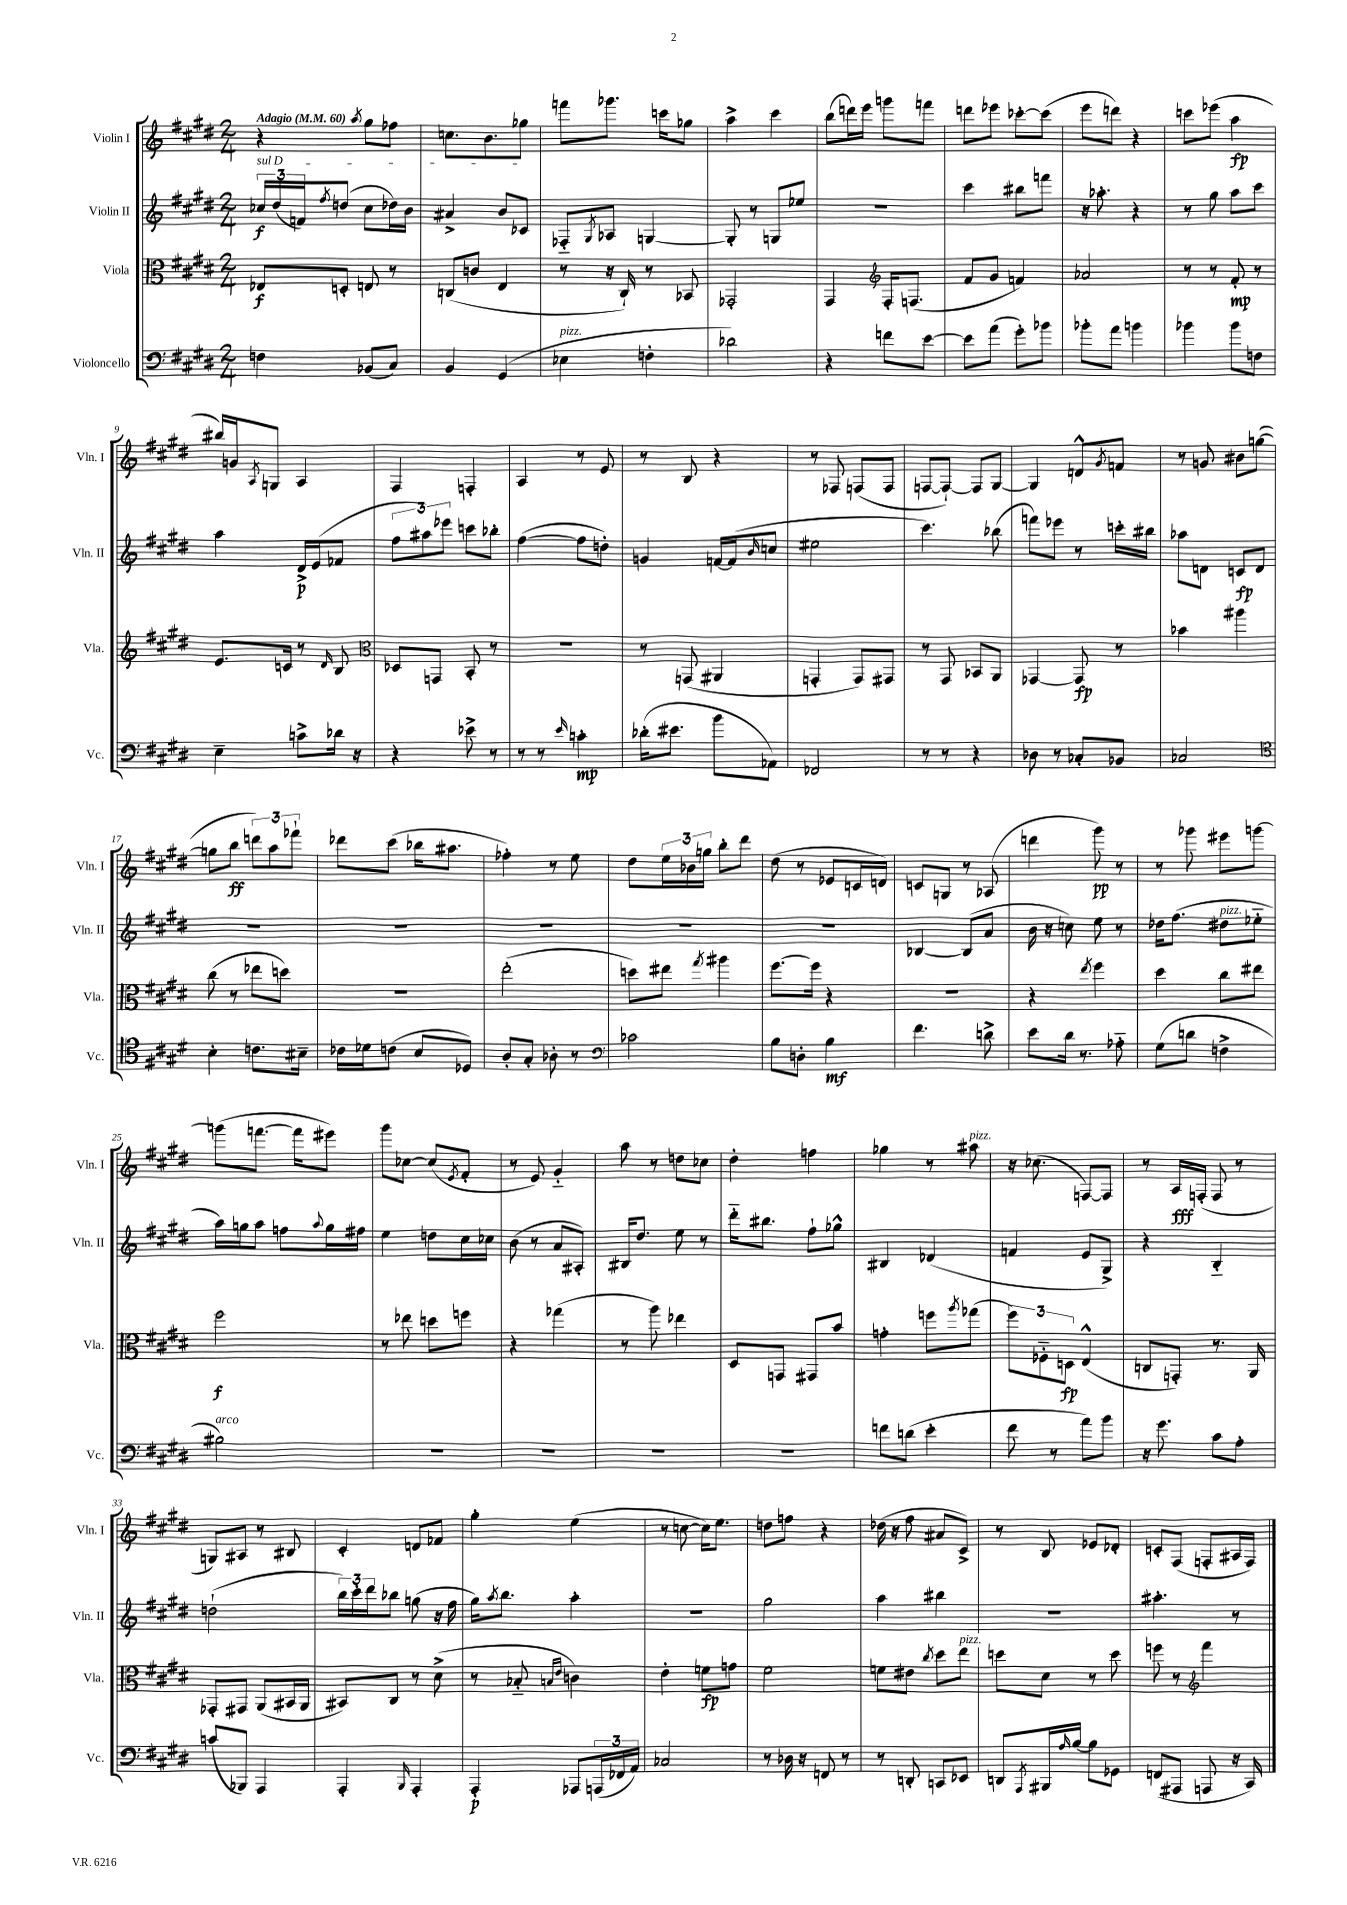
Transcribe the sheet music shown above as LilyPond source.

<<
\new StaffGroup <<
\new Staff = "s0" \with { instrumentName = "Violin I" shortInstrumentName = "Vln. I" } {
    \clef treble \key e \major \numericTimeSignature \time 2/4 \tempo "Adagio" 4 = 60
    r4 \acciaccatura { a''8 } gis''8 fes''8 |
    c''8. b'8. ges''8 |
    f'''8 ges'''8. c'''16 ges''8 |
    a''4-> cis'''4 |
    b''8( d'''16) e'''16 g'''8 f'''8 |
    d'''8 ees'''8 ces'''8~-. ces'''8( |
    e'''8 d'''8) r4 |
    c'''8 ees'''8( a''4\fp |
    bis''16) g'16 \acciaccatura { a8 } g8 a4 |
    fis4 f4-. |
    a4 r8 e'8 |
    r8 b8 r4 |
    r8 fes8 f8( f8 |
    f8~ f8~-!) f8 gis8~ |
    gis4 d'8-^ \acciaccatura { gis'8 } f'8 |
    r8 g'8 bis'8 g''8~( |
    g''8 b''8\ff \tuplet 3/2 { d'''8) a''8 fes'''8-! } |
    des'''8 cis'''8( bes''16 ais''8. |
    fes''4-.) r8 e''8 |
    dis''8 \tuplet 3/2 { e''16 bes'16 g''16 } b''8-. dis'''8 |
    dis''8( r8 ees'8 c'16 d'16) |
    c'8 g8 r8 aes8( |
    d'''4 gis'''8\pp) r8 |
    r8 ges'''8 eis'''8 g'''8~ |
    g'''8( f'''8.~ f'''16 eis'''8) |
    gis'''8 ces''8~ ces''8( \acciaccatura { e'8 } fis'8-. |
    r8 e'8) gis'4-_ |
    a''8 r8 d''8 ces''8 |
    dis''4-. f''4 |
    ges''4 r8 ais''8^\markup { \italic "pizz." } |
    r16 ces''8.( f8~) f8 |
    r8 a16\fff f16-.( f8 r8 |
    g8) ais8 r8 bis8 |
    cis'4-. d'8 fes'8 |
    gis''4-. e''4( |
    r8 c''8~ c''16) e''8. |
    d''8 f''8 r4 |
    des''16( r16 fis''8 ais'8 cis'8->) |
    r8 b8 ees'8 des'8-. |
    c'8-. fis8( f8-. ais16 f16) \bar "|." |
}
\new Staff = "s1" \with { instrumentName = "Violin II" shortInstrumentName = "Vln. II" } {
    \clef treble \key e \major \numericTimeSignature \time 2/4
    \tuplet 3/2 { \once \override TextSpanner.bound-details.left.text = \markup { \italic "sul D" } ces''16\f\startTextSpan dis''16( f'16) } \acciaccatura { fis''8 } d''8( ces''8 des''16) b'16 |
    ais'4-> b'8 ces'8\stopTextSpan |
    fes8-_ \acciaccatura { gis8 } aes8 g4~ |
    g8-. r8 g8 ees''8 |
    R2 |
    cis'''4 bis''8 f'''8 |
    r16 aes''8.-. r4 |
    r8 gis''8 a''8 cis'''8 |
    a''4 dis'16->\p e'16( fes'8 |
    \tuplet 3/2 { fis''8 ais''8) ees'''8 } c'''8 bes''8-. |
    fis''4~( fis''8 d''8-.) |
    g'4 f'16~ f'16( \grace { b'16 } c''8 |
    eis''2 |
    cis'''4.) bes''8( |
    f'''8) ees'''8 r8 c'''16-. bis''16 |
    aes''8 d'8 c'8\fp d'8 |
    R2 |
    R2 |
    R2 |
    R2 |
    R2 |
    bes4~ bes8( a'8 |
    b'16 r16 c''8) e''8 r8 |
    des''16 fis''8.( dis''8^\markup { \italic "pizz." } ees''8-_ |
    a''16) g''16 a''8 f''8 \appoggiatura { a''8 } g''16 fis''16 |
    e''4 d''8 cis''16 ces''16 |
    b'8( r8 a'8 ais8-.) |
    bis16 dis''8. e''8 r8 |
    dis'''16-_ bis''8. fis''8-! ges''8-^ |
    bis4 des'4( |
    f'4 e'8 gis8->) |
    r4 b4-_ |
    d''2-!( |
    \tuplet 3/2 { b''16) cis'''16-. dis'''16 } bes''8 g''8( r16 fis''16 |
    gis''16) \acciaccatura { a''8 } b''8. a''4-. |
    R2 |
    gis''2 |
    a''4 bis''4 |
    R2 |
    ais''4.-. r8 \bar "|." |
}
\new Staff = "s2" \with { instrumentName = "Viola" shortInstrumentName = "Vla." } {
    \clef alto \key e \major \numericTimeSignature \time 2/4
    ees8\f d8-. e8 r8 |
    c8( c'8 e4 |
    r8 r16 cis16-!) r8 bes,8 |
    ges,2-. |
    gis,4 \clef treble fis16-. f8.( |
    fis'8 gis'8 f'4) |
    aes'2 |
    r8 r8 fis'8-.\mp r8 |
    e'8. c'16 r8 \grace { dis'16 } b8 |
    \clef alto des8 g,8 b,8-. r8 |
    r2 |
    r8 g,8( ais,4 |
    g,4-. g,8) gis,8 |
    r8 gis,8 bes,8 a,8 |
    ges,4~ ges,8\fp r8 |
    bes'4 ais''4 |
    cis''8( r8 ees''8 d''8) |
    R2 |
    e''2-.( |
    d''8) eis''8 \acciaccatura { gis''8 } ais''4 |
    fis''8.~ fis''16 r4 |
    R2 |
    r4 \acciaccatura { e''8 } fis''4 |
    dis''4 cis''8 eis''8 |
    fis''2\f |
    r8 ees''8 d''8 f''8 |
    r4 ges''4( |
    r8 a''8) ees''4 |
    dis8 g,8 gis,8 b'8 |
    g'4-. f''8 \acciaccatura { a''8 } ges''8( |
    \tuplet 3/2 { fis''8) fes8-_ d8\fp } e4-^( |
    c8 g,8-.) r8. a,16 |
    ges,8-. gis,8 a,8( bis,16 a,16 |
    bis,8) cis8 r8 dis'8->( |
    r8 bes8-_ \grace { b16 e'16 } c'4) |
    e'4-. f'8\fp g'8 |
    fis'2 |
    f'8 eis'8 \acciaccatura { cis''8 } dis''8 e''8^\markup { \italic "pizz." } |
    d''8 dis'8 r8 d''8 |
    f''8 r8 \clef treble fis'''4 \bar "|." |
}
\new Staff = "s3" \with { instrumentName = "Violoncello" shortInstrumentName = "Vc." } {
    \clef bass \key e \major \numericTimeSignature \time 2/4
    f4 bes,8( cis8) |
    b,4 gis,4( |
    ees4^\markup { \italic "pizz." } f4-. |
    des'2) |
    r4 f'8 e'8~ |
    e'8 a'8( gis'8-.) bes'8 |
    bes'8-. a'8 b'4 |
    bes'4 bes'8 f8 |
    e4-- c'8-> des'16 r16 |
    r4 ees'8-> r8 |
    r8 r8 \grace { e'16 } c'4-.\mp |
    des'16-.( eis'8. b'8 aes,8) |
    fes,2 |
    r8 r8 r4 |
    des8 r8 ces8-. bes,8 |
    ces2 |
    \clef tenor b4-. c'8. bis16-- |
    ces'16 des'16 c'8( b8 des8) |
    a8-. gis8-. aes8-. r8 |
    \clef bass ces'2 |
    b8 d8-. b4\mf |
    fis'4. d'8-> |
    e'8 dis'16 r8. aes8-_ |
    gis8( d'8 f4-> |
    bis2^\markup { \italic "arco" }) |
    R2 |
    R2 |
    R2 |
    R2 |
    f'8 d'8( e'4-. |
    fis'8 r8 a'8) b'8 |
    r16 gis'8. cis'8 a8-. |
    c'8( bes,,8) a,,4 |
    a,,4-. \grace { b,,16 } a,,4-. |
    a,,4-.\p aes,,8 \tuplet 3/2 { a,,16( fes,16 a,16) } |
    ces2 |
    r8 des16 r16 f,8 r8 |
    r8 d,8-. c,8 ees,8 |
    d,8 \acciaccatura { a,,8 } bis,,16 \grace { a16 } b16~ b8 ges,8 |
    f,8( ais,,8 a,,8 r16 cis,16) \bar "|." |
}
>>
>>
